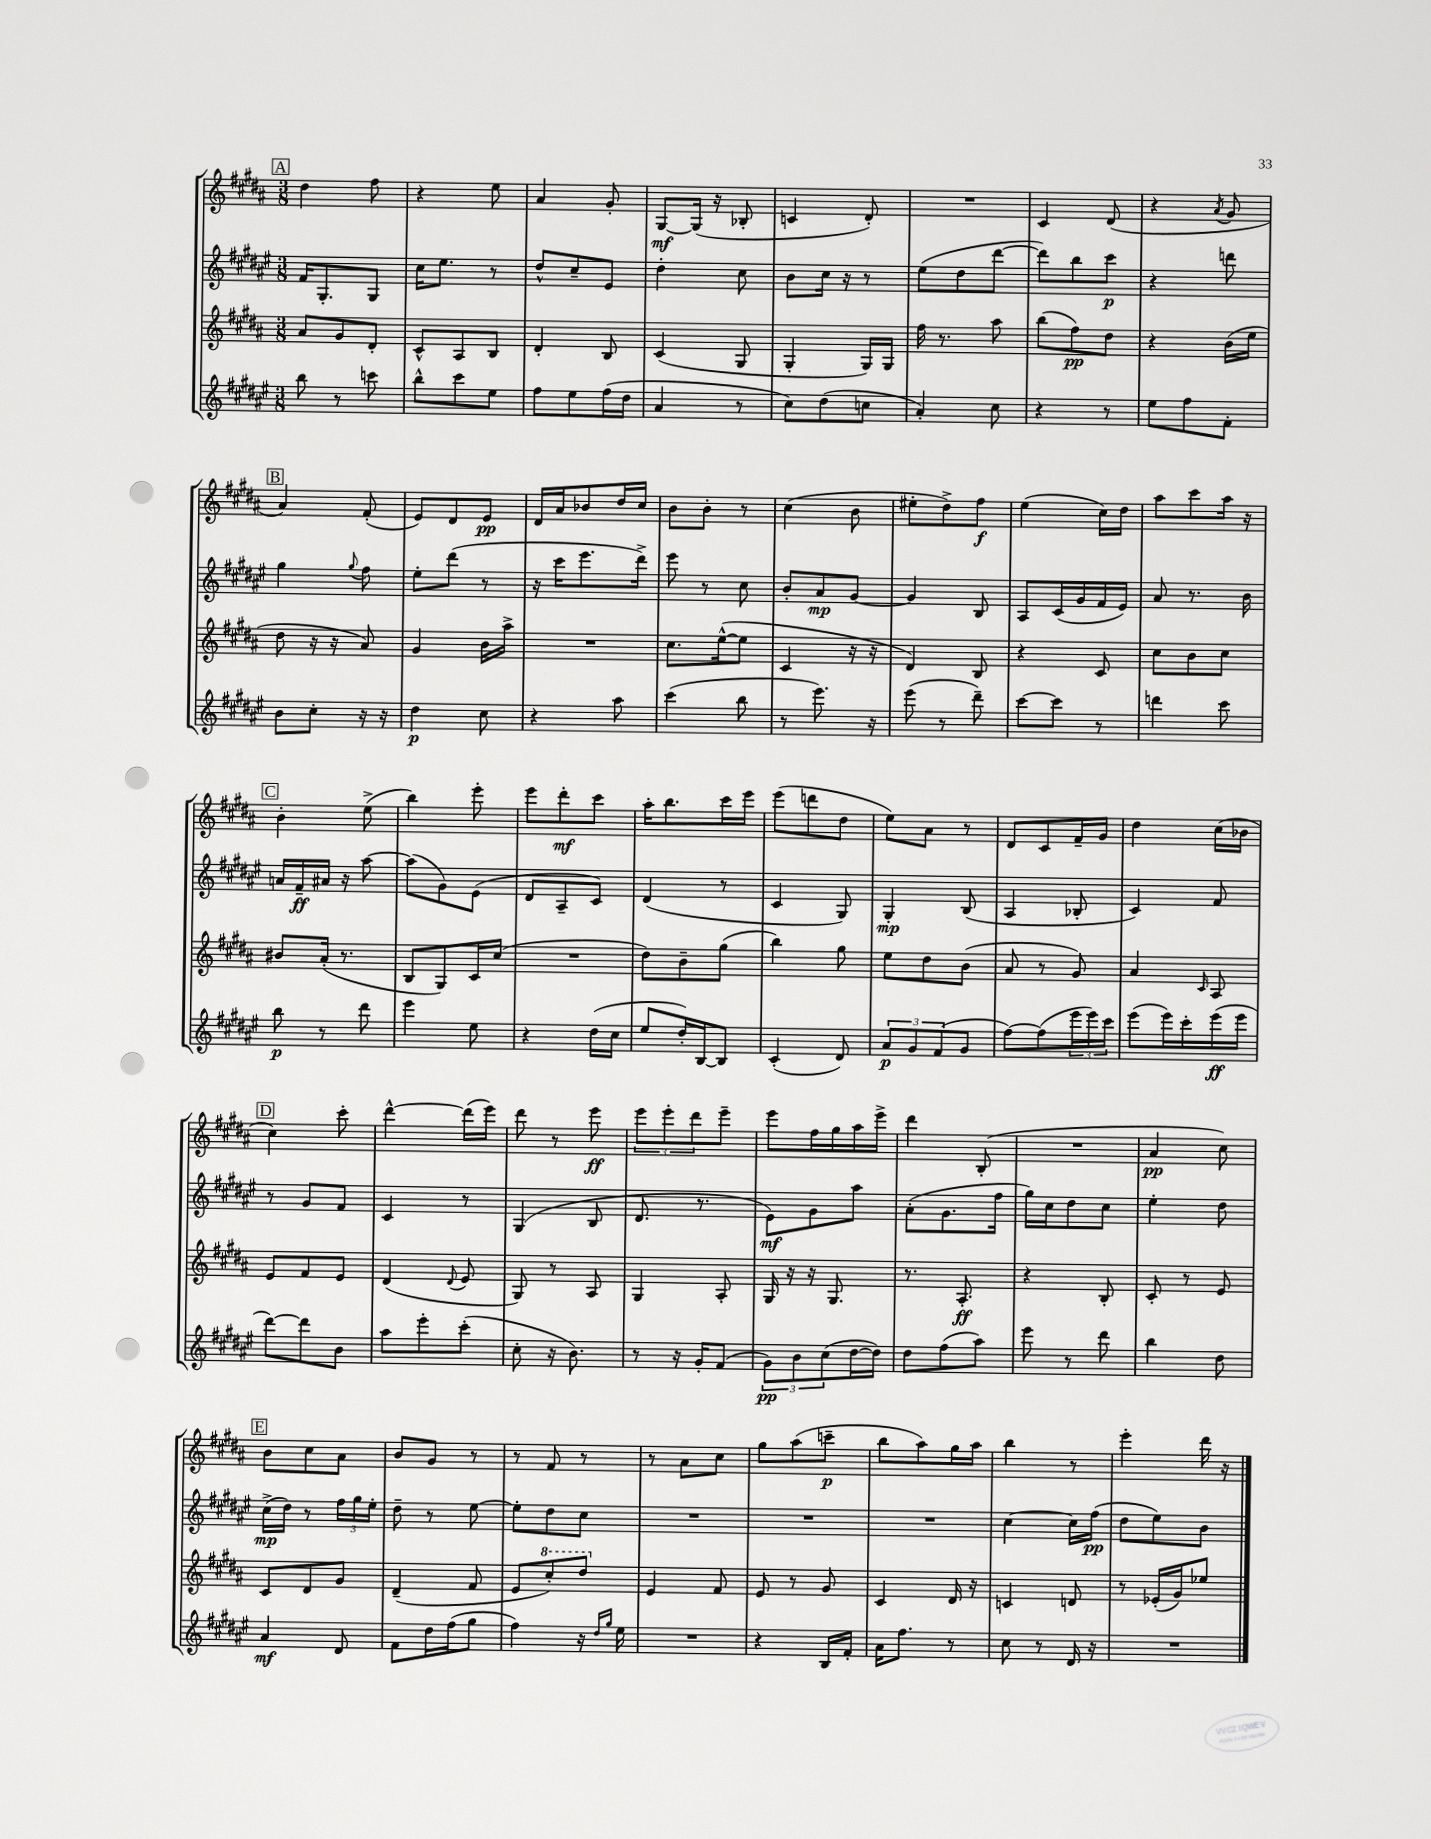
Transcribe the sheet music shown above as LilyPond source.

<<
\new StaffGroup <<
\new Staff = "s0" {
    \clef treble \key b \major \numericTimeSignature \time 3/8
    \mark \markup { \box "A" } dis''4 fis''8 |
    r4 e''8 |
    ais'4 gis'8-. |
    gis8~\mf gis16( r16 bes8-. |
    c'4 dis'8-.) |
    R4. |
    cis'4 dis'8( |
    r4 \acciaccatura { ais'8 } gis'8 |
    \mark \markup { \box "B" } ais'4) fis'8-.( |
    e'8) dis'8 e'8\pp |
    dis'16 ais'16 bes'8 dis''16 cis''16 |
    b'8 b'8-. r8 |
    cis''4( b'8 |
    eis''8-. dis''8->) fis''8\f |
    e''4( cis''16) dis''16 |
    ais''8 cis'''8 ais''16 r16 |
    \mark \markup { \box "C" } b'4-. e''8->( |
    b''4) e'''8-. |
    e'''8 dis'''8-.\mf cis'''8 |
    ais''16-. b''8. cis'''16 e'''16 |
    e'''8( d'''8 dis''8 |
    e''8) ais'8 r8 |
    dis'8 cis'8 fis'16-- gis'16 |
    dis''4 cis''16( bes'16 |
    \mark \markup { \box "D" } cis''4) cis'''8-. |
    dis'''4~-^ dis'''16( e'''16) |
    dis'''8 r8 e'''8\ff |
    \tuplet 3/2 { e'''8 e'''8-. dis'''8 } e'''8-- |
    e'''8 fis''16 gis''16 ais''16 e'''16-> |
    dis'''4 b8-.( |
    R4. |
    ais'4\pp cis''8) |
    \mark \markup { \box "E" } b'8 cis''8 ais'8 |
    b'8 gis'8 r8 |
    r8 fis'8 r8 |
    r8 ais'8 cis''8 |
    gis''8 ais''8( c'''8--\p |
    b''8 ais''8) gis''16 ais''16 |
    b''4 r8 |
    e'''4-. dis'''16 r16 \bar "|." |
}
\new Staff = "s1" {
    \clef treble \key fis \major \numericTimeSignature \time 3/8
    \mark \markup { \box "A" } fis'16 gis8.-. gis8 |
    cis''16 eis''8. r8 |
    dis''8-^ cis''8-- eis'8 |
    dis''4-. cis''8 |
    b'8 cis''16 r16 r8 |
    eis''8( dis''8 dis'''8~ |
    dis'''8) b''8 cis'''8\p |
    r4 d'''8 |
    \mark \markup { \box "B" } gis''4 \appoggiatura { gis''8 } fis''8 |
    eis''8-. dis'''8( r8 |
    r16 cis'''16 eis'''8. dis'''16->) |
    eis'''8 r8 cis''8 |
    b'8-. ais'8\mp gis'8~ |
    gis'4 b8 |
    ais8 cis'16( gis'16 fis'16 eis'16) |
    ais'8 r8. b'16 |
    \mark \markup { \box "C" } a'16 fis'16--\ff ais'16 r16 ais''8~ |
    ais''8( gis'8) eis'8( |
    dis'8 ais8-- cis'8) |
    dis'4( r8 |
    cis'4 gis8) |
    gis4-.\mp b8( |
    ais4 bes8-. |
    cis'4) fis'8 |
    \mark \markup { \box "D" } r8 gis'8 fis'8 |
    cis'4 r8 |
    gis4( b8 |
    dis'8. r8. |
    eis'8\mf) gis'8 ais''8 |
    ais'8-.( gis'8. fis''16 |
    gis''16) cis''16 dis''8 cis''8 |
    eis''4-. dis''8 |
    \mark \markup { \box "E" } cis''16->\mp( dis''16) r8 \tuplet 3/2 { fis''16 gis''16 eis''16-. } |
    dis''8-- r8 eis''8~ |
    eis''8-. dis''8 cis''8 |
    R4. |
    R4. |
    R4. |
    cis''4~ cis''16 fis''16\pp( |
    dis''8 eis''8) b'8 \bar "|." |
}
\new Staff = "s2" {
    \clef treble \key b \major \numericTimeSignature \time 3/8
    \mark \markup { \box "A" } ais'8 gis'8 dis'8-. |
    cis'8-^ ais8 b8 |
    dis'4-. b8 |
    cis'4( gis8 |
    gis4-. gis16) gis16 |
    fis''16 r8. ais''8 |
    b''8( fis''8\pp) dis''8 |
    r4 b'16( e''16 |
    \mark \markup { \box "B" } dis''8 r16 r16 ais'8) |
    gis'4 b'16 ais''16-> |
    R4. |
    cis''8. e''16~-^( e''8 |
    cis'4 r16 r16 |
    dis'4) b8 |
    r4 cis'8 |
    cis''8 b'8 cis''8 |
    \mark \markup { \box "C" } bis'8 ais'16-.( r8. |
    b8 gis8) cis'16 cis''16( |
    R4. |
    dis''8) b'8-- gis''8( |
    b''4) gis''8 |
    e''8 dis''8 b'8( |
    ais'8 r8 gis'8) |
    ais'4 \grace { cis'16 } ais8 |
    \mark \markup { \box "D" } e'8 fis'8 e'8 |
    dis'4( \appoggiatura { dis'8 } e'8 |
    gis8) r8 ais8 |
    gis4 ais8-. |
    gis16 r16 r16 gis8. |
    r8. ais8.-.\ff |
    r4 b8-. |
    cis'8-. r8 e'8 |
    \mark \markup { \box "E" } cis'8 dis'8 gis'8 |
    dis'4--( fis'8 |
    e'8 \ottava #1 cis'''8-.) dis'''8 \ottava #0 |
    e'4 fis'8 |
    e'8 r8 gis'8 |
    cis'4 dis'16 r16 |
    c'4 d'8 |
    r8 ees'16-.( gis'16) ees''8 \bar "|." |
}
\new Staff = "s3" {
    \clef treble \key fis \major \numericTimeSignature \time 3/8
    \mark \markup { \box "A" } b''8 r8 c'''8 |
    b''8-^ cis'''8 eis''8 |
    fis''8 eis''8 fis''16( dis''16 |
    ais'4 r8 |
    cis''8) dis''8( c''8 |
    ais'4-.) cis''8 |
    r4 r8 |
    eis''8 fis''8 fis'8-. |
    \mark \markup { \box "B" } b'8 cis''8-. r16 r16 |
    dis''4\p cis''8 |
    r4 ais''8 |
    cis'''4( b''8 |
    r8 eis'''8.) r16 |
    eis'''8( r8 dis'''8--) |
    cis'''8~ cis'''8 r8 |
    d'''4 cis'''8 |
    \mark \markup { \box "C" } b''8\p r8 dis'''8 |
    eis'''4 eis''8 |
    r4 dis''16( cis''16 |
    eis''8 dis''16-.) b16~ b8 |
    cis'4-.( dis'8) |
    \tuplet 3/2 { ais'8\p gis'8 fis'8( } gis'8 |
    fis''8~) fis''8( \tuplet 3/2 { eis'''16 eis'''16) cis'''16 } |
    eis'''8( eis'''16) cis'''16-. eis'''16\ff( eis'''16 |
    \mark \markup { \box "D" } dis'''8~) dis'''8 b'8 |
    ais''8 eis'''8-. cis'''8-.( |
    cis''8-. r16 b'8.) |
    r8 r16 gis'16-. fis'8( |
    \tuplet 3/2 { gis'8\pp) b'8 cis''8( } dis''16~ dis''16) |
    dis''8 fis''8( ais''8) |
    eis'''8 r8 dis'''8 |
    b''4 dis''8 |
    \mark \markup { \box "E" } ais'4\mf dis'8 |
    fis'8 dis''16 fis''16( gis''8 |
    fis''4) r16 \grace { dis''16 gis''16 } eis''16 |
    R4. |
    r4 b16 fis'16-. |
    ais'16 fis''8. r8 |
    cis''8 r8 dis'16 r16 |
    R4. \bar "|." |
}
>>
>>
\layout { \context { \Score \remove "Bar_number_engraver" } }
